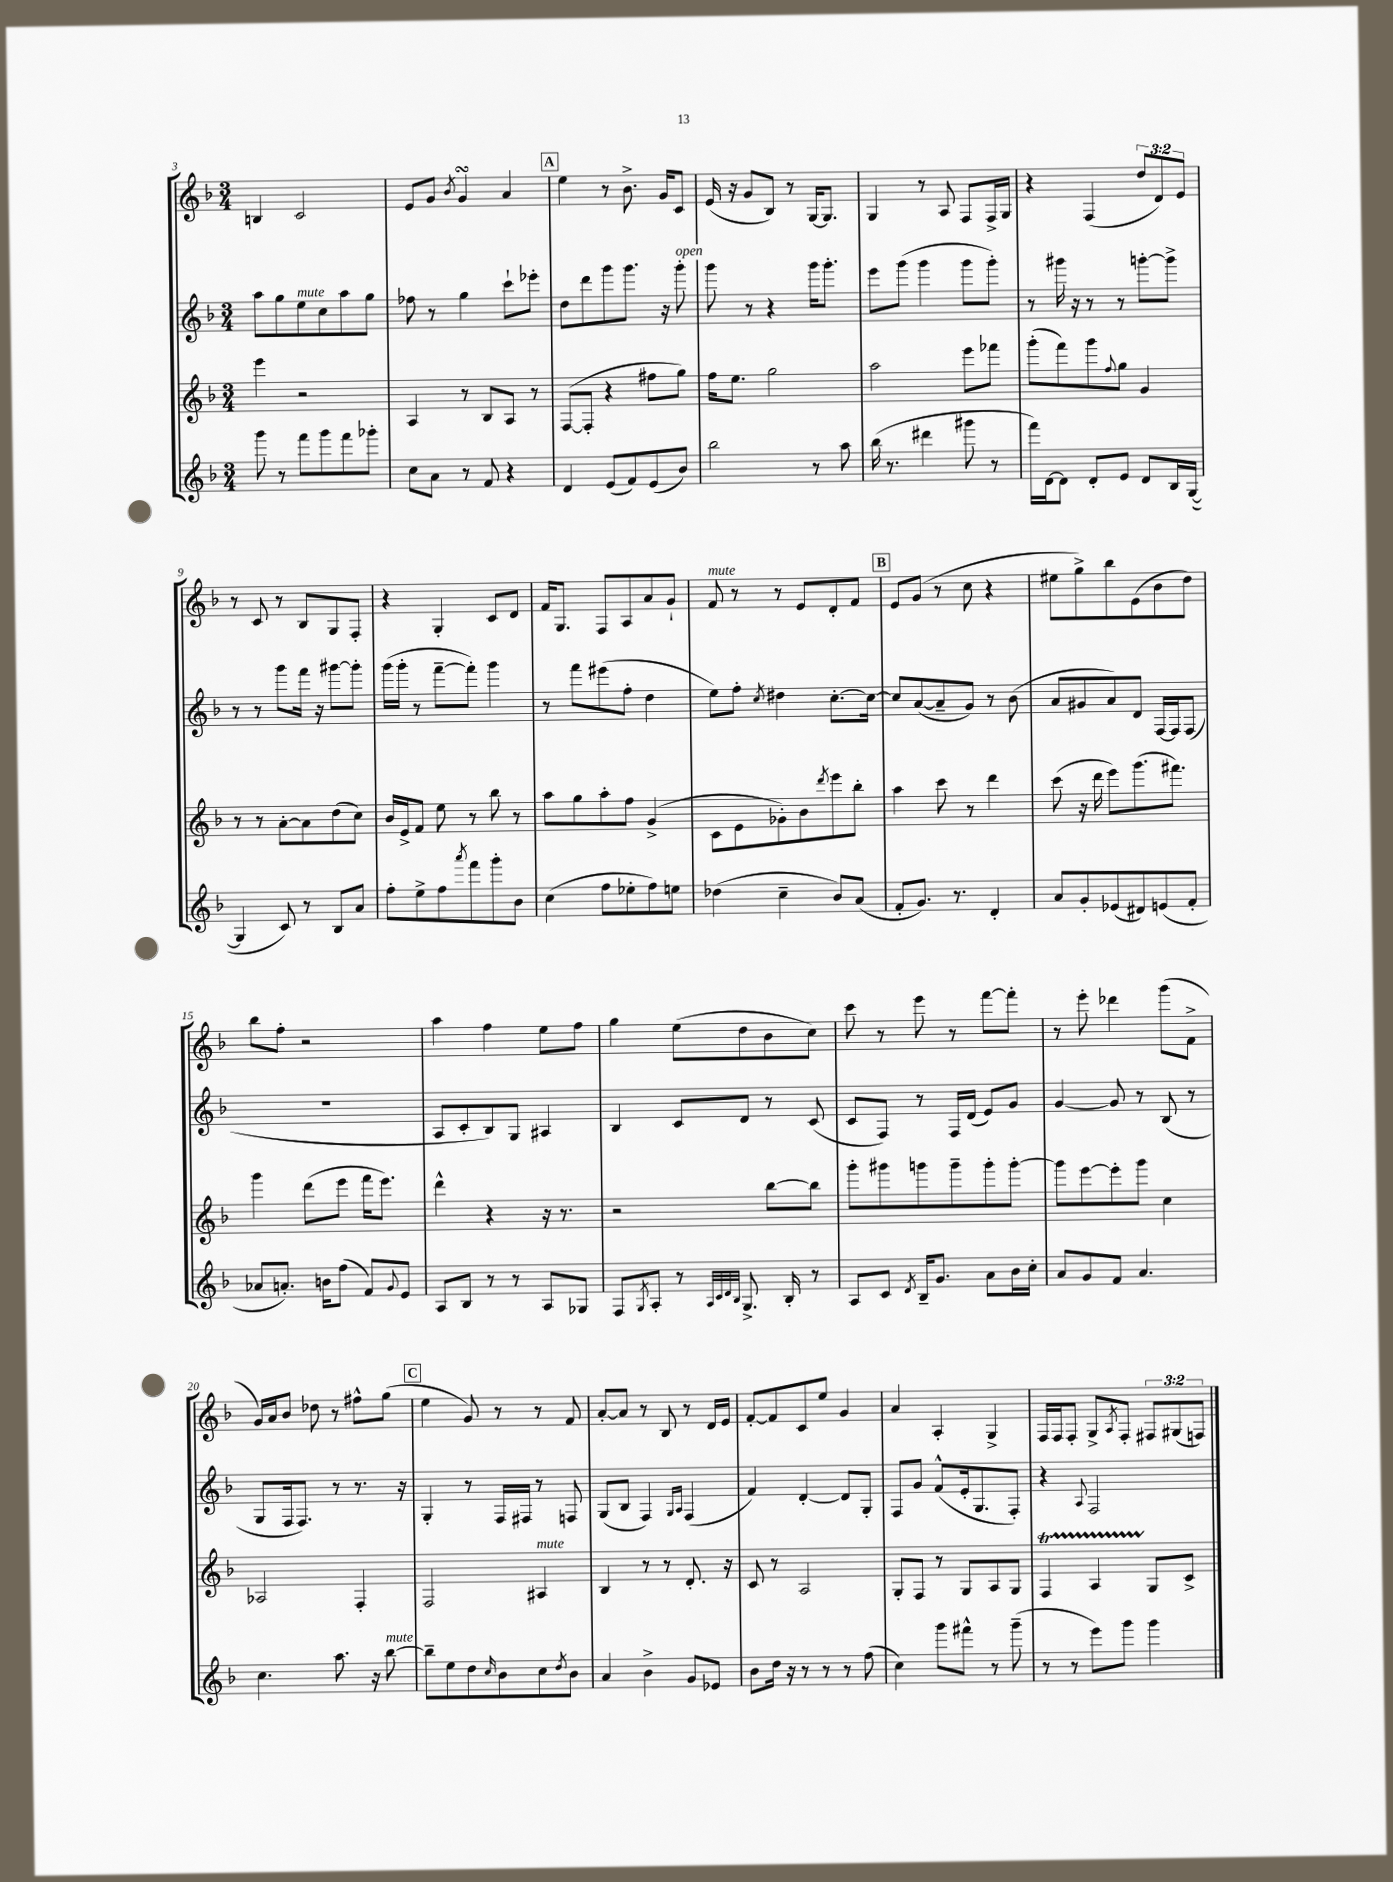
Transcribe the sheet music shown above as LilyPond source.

<<
\new StaffGroup <<
\new Staff = "s0" {
    \clef treble \key f \major \numericTimeSignature \time 3/4 \override Staff.TupletNumber.text = #tuplet-number::calc-fraction-text
    b4 c'2 |
    e'8 g'8 \acciaccatura { bes'8 } g'4\turn a'4 |
    \mark \markup { \box "A" } e''4 r8 bes'8.-> g'16 c'8 |
    e'16( r16 g'8 bes8) r8 g16~ g8. |
    g4 r8 a8 f8 f16-> g16 |
    r4 f4( \tuplet 3/2 { d''8 d'8) e'8 } |
    r8 c'8 r8 bes8 g8 f8-. |
    r4 g4-. c'8 d'8 |
    f'16 g8. f8 a8 a'8 g'8-! |
    f'8^\markup { \italic "mute" } r8 r8 e'8 d'8-. f'8 |
    \mark \markup { \box "B" } e'8 g'8( r8 c''8 r4 |
    eis''8 g''8->) bes''8 e'8( bes'8 d''8) |
    bes''8 f''8-. r2 |
    a''4 f''4 e''8 f''8 |
    g''4 e''8( d''8 bes'8 c''8) |
    c'''8 r8 e'''8 r8 f'''8~ f'''8-. |
    r8 e'''8-. des'''4 g'''8( f'8-> |
    g'16) a'16 bes'8 des''8 r8 fis''8-^ g''8( |
    \mark \markup { \box "C" } e''4 g'8) r8 r8 f'8 |
    a'8~-. a'8 r8 bes8 r8 d'16 e'16 |
    f'8~-. f'8 c'8 e''8 g'4 |
    a'4 a4-. g4-> |
    f16 f16 f8-. g8-> \acciaccatura { a8 } f8-. \tuplet 3/2 { fis8 gis8( f8) } \bar "|." |
}
\new Staff = "s1" {
    \clef treble \key f \major \numericTimeSignature \time 3/4
    a''8 g''8 e''8^\markup { \italic "mute" } c''8 a''8 g''8 |
    fes''8 r8 g''4 c'''8-! ees'''8-. |
    \mark \markup { \box "A" } d''8 d'''8 g'''8 g'''8. r16 g'''8-.^\markup { \italic "open" } |
    g'''8 r8 r4 g'''16 g'''8.-. |
    e'''8 g'''8( g'''4 g'''8 g'''8-.) |
    r8 gis'''16 r16 r8 r8 g'''8~-. g'''8-> |
    r8 r8 g'''8 f'''16 r16 gis'''8~ gis'''8-. |
    g'''16( g'''16-. r8 f'''8~-- f'''8-.) g'''4 |
    r8 f'''8 eis'''8( f''8-. d''4 |
    e''8) f''8-. \acciaccatura { c''8 } dis''4 c''8.~-. c''16~ |
    \mark \markup { \box "B" } c''8 a'8~( a'8-- g'8) r8 bes'8( |
    a'8 gis'8 a'8) d'8 f16~ f16 f8( |
    R2. |
    a8 c'8-. bes8) g8 ais4 |
    bes4 c'8 d'8 r8 c'8( |
    c'8 f8) r8 f16 d'16( e'8) g'8 |
    g'4~ g'8 r8 bes8( r8 |
    g8 f16 f8.) r8 r8. r16 |
    \mark \markup { \box "C" } g4-. r8 f16 fis16 r8 f8 |
    g8( bes8 f4) \grace { g16 a16 } f4( |
    f'4) d'4~-. d'8 g8-. |
    f8 g'8 f'8-^( e'16-. g8. f8-.) |
    r4 \appoggiatura { a8 } f2 \bar "|." |
}
\new Staff = "s2" {
    \clef treble \key f \major \numericTimeSignature \time 3/4
    e'''4 r2 |
    a4 r8 bes8 a8 r8 |
    \mark \markup { \box "A" } f8~( f8-. r4 fis''8 g''8) |
    f''16 e''8. g''2 |
    a''2 e'''8 fes'''8 |
    g'''8-.( f'''8) g'''8 \appoggiatura { f''8 } g''8 g'4 |
    r8 r8 a'8~-. a'8 d''8( c''8) |
    bes'16 e'16-> f'8 e''8 r8 bes''8 r8 |
    a''8 g''8 a''8-. f''8 g'4->( |
    c'8 e'8 ges'8-.) bes'8 \acciaccatura { d'''8 } e'''8 bes''8-. |
    \mark \markup { \box "B" } a''4 c'''8 r8 d'''4 |
    c'''8( r16 d'''16 e'''8) g'''8.( fis'''8.) |
    g'''4 d'''8( e'''8 f'''16 e'''8.) |
    d'''4-^ r4 r16 r8. |
    r2 bes''8~ bes''8 |
    g'''8-. gis'''8 g'''8 g'''8-- g'''8-. g'''8~-. |
    g'''8 e'''8~ e'''8-. g'''8 c''4 |
    aes2 f4-. |
    \mark \markup { \box "C" } f2 ais4^\markup { \italic "mute" } |
    bes4 r8 r8 d'8.-. r16 |
    c'8 r8 a2 |
    g8-. f8 r8 g8 a8 g8 |
    f4\startTrillSpan a4 g8\stopTrillSpan c'8-> \bar "|." |
}
\new Staff = "s3" {
    \clef treble \key f \major \numericTimeSignature \time 3/4
    g'''8 r8 f'''8 g'''8 f'''8 ges'''8-. |
    c''8 a'8 r8 f'8 r4 |
    \mark \markup { \box "A" } d'4 e'8( f'8) e'8( bes'8) |
    bes''2 r8 a''8 |
    bes''16( r8. dis'''4 gis'''8 r8 |
    f'''16) d'16~ d'8 d'8-. e'8 d'8 bes16 g16~( |
    g4 c'8) r8 bes8 a'8 |
    f''8-. e''8-> f''8 \acciaccatura { a'''8 } f'''8 g'''8-. bes'8 |
    c''4( f''8 ees''8-. f''8) e''8 |
    des''4( c''4-- bes'8) a'8( |
    \mark \markup { \box "B" } f'8-. g'8.) r8. d'4-. |
    a'8 g'8-. ees'8( dis'8) e'8( f'8-. |
    aes'8 a'8.-.) b'16 f''8( f'8) \appoggiatura { g'8 } e'8 |
    a8 bes8 r8 r8 a8 ges8 |
    f8 \acciaccatura { g8 } a8-. r8 \grace { a32 c'32 d'32 bes32 } g8.-> bes16-. r8 |
    a8 c'8 \acciaccatura { d'8 } bes16-- g'8. a'8 bes'16 c''16-. |
    a'8 g'8 f'8 a'4. |
    c''4. a''8. r16 bes''8~^\markup { \italic "mute" } |
    \mark \markup { \box "C" } bes''8-- e''8 d''8 \grace { c''16 } bes'8 c''8 \acciaccatura { d''8 } bes'8 |
    a'4 bes'4-> g'8 ees'8 |
    bes'8 d''16 r16 r8 r8 r8 f''8( |
    c''4) g'''8 fis'''8-^ r8 g'''8--( |
    r8 r8 e'''8) g'''8 g'''4 \bar "|." |
}
>>
>>
\layout { \context { \Score currentBarNumber = #3 } }
